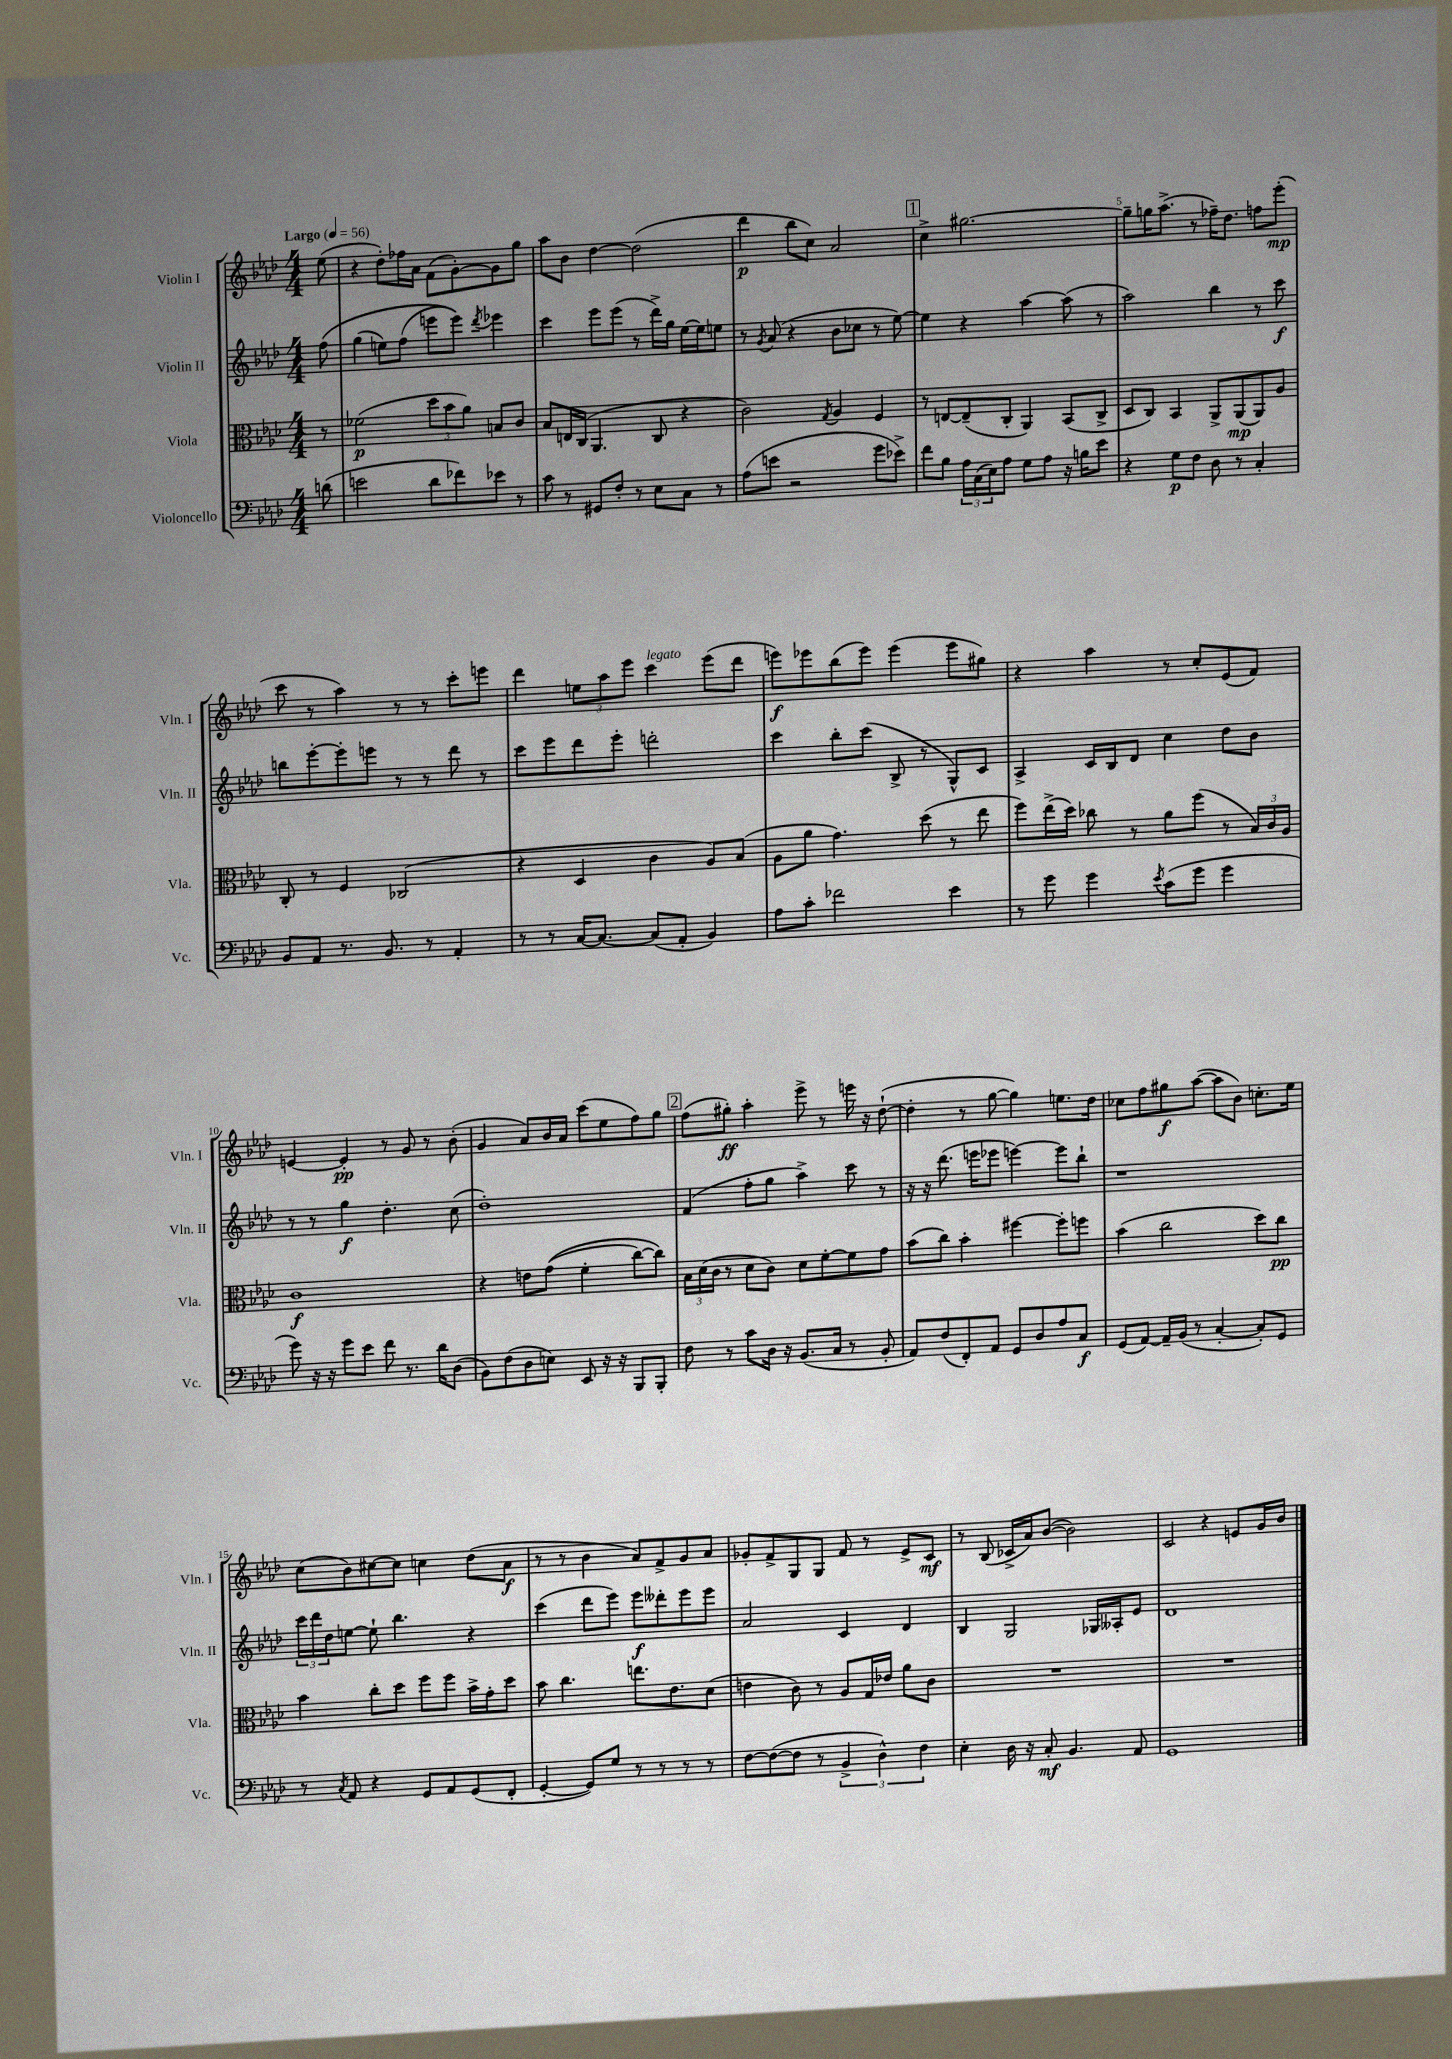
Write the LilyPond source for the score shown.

<<
\new StaffGroup <<
\new Staff = "s0" \with { instrumentName = "Violin I" shortInstrumentName = "Vln. I" } {
    \clef treble \key aes \major \numericTimeSignature \time 4/4 \partial 8 \tempo "Largo" 4 = 56
    ees''8( |
    r4 des''8-.) fes''16 aes'16 f'8( g'8~-.) g'8 g''8 |
    aes''8 bes'8 des''4~ des''2( |
    des'''4\p bes''8 c''8) aes'2 |
    \mark \markup { \box "1" } c''4-> gis''2.~ |
    gis''8-- g''16 aes''8.->( r8 fes''16--) des''8. f''8 ees'''8-.\mp( |
    c'''8 r8 aes''4) r8 r8 c'''8-. e'''8 |
    des'''4 \tuplet 3/2 { e''8 aes''8 ees'''8 } c'''4^\markup { \italic "legato" } ees'''8( des'''8 |
    e'''8\f) ees'''8 bes''8( ees'''8) ees'''4( ees'''8 gis''8) |
    r4 aes''4 r8 c''8-. ees'8( f'8) |
    e'4~ e'4-.\pp r8 g'8 r8 bes'8-.( |
    g'4 aes'8) bes'16 aes'16 c'''8( ees''8 f''8) g''8 |
    \mark \markup { \box "2" } f''8( gis''8-.\ff) aes''4-. ees'''8-> r8 e'''16 r16 des''8~-!( |
    des''4-. r8 g''8~ g''4) e''8. des''16 |
    ces''8 f''8 gis''8\f aes''8~( aes''8 bes'8) c''8.-. ees''16 |
    c''8( bes'8) cis''8~ cis''8 c''4 des''8( aes'8\f |
    r8 r8 bes'4 aes'8) f'8-> g'8 aes'8 |
    ges'8-. f'8-> g8 g8 f'8 r8 ees'8-> c'8\mf |
    r8 bes8( ces'16-> aes'16) bes'8~( bes'2) |
    c'2 r4 e'8 g'16 bes'16 \bar "|." |
}
\new Staff = "s1" \with { instrumentName = "Violin II" shortInstrumentName = "Vln. II" } {
    \clef treble \key aes \major \numericTimeSignature \time 4/4 \partial 8
    f''8\( |
    g''4( e''8) f''8( e'''8 e'''8)\) \acciaccatura { des'''8 } ees'''4 |
    c'''4 ees'''8 ees'''8( r8 des'''16->) g''16 ees''16~ ees''16 e''8 |
    r8 \acciaccatura { g'8 } aes'8( r4 bes'8 ces''8 r8 ees''8~) |
    \mark \markup { \box "1" } ees''4 r4 aes''4~ aes''8( r8 |
    aes''2) bes''4 r8 c'''8\f |
    b''8 ees'''8~-. ees'''8-. e'''8 r8 r8 des'''8 r8 |
    c'''8 ees'''8 des'''8 ees'''8-. d'''2-. |
    c'''4 bes''8-. c'''8( bes8-> r8 g8-^) c'8 |
    aes4-> c'16 bes16 des'8 c''4 des''8 bes'8 |
    r8 r8 g''4\f des''4.-. c''8( |
    des''1-.) |
    \mark \markup { \box "2" } f'4( f''8-. g''8 aes''4->) c'''8 r8 |
    r16 r16 des'''8.( e'''16 ees'''8 e'''4~) e'''8 bes''8-! |
    r1 |
    \tuplet 3/2 { c'''16 des'''16 des''16 } e''8~ e''8-! bes''4. r4 |
    c'''4( des'''8 ees'''8) ees'''8\f deses'''8-. ees'''8 ees'''8 |
    aes'2 c'4 des'4 |
    bes4 g2 ges16 aeses16-. ees'8 |
    des'1 \bar "|." |
}
\new Staff = "s2" \with { instrumentName = "Viola" shortInstrumentName = "Vla." } {
    \clef alto \key aes \major \numericTimeSignature \time 4/4 \partial 8
    r8 |
    fes'2\p( \tuplet 3/2 { des''8 bes'8 aes'8) } b8 c'8 |
    bes8 e16 c16( aes,4. c8 r4 |
    c'2) \acciaccatura { g8 } aes4 f4 |
    \mark \markup { \box "1" } r8 e8~ e8--( c8-. aes,4) bes,8( c8-> |
    des8 c8) bes,4 aes,8-> aes,8\mp( aes,8) aes8 |
    c8-. r8 f4 ces2( |
    r4 des4 c'4 aes8) bes8( |
    aes8 aes'8 g'4.) des''8( r8 ees''8 |
    f''8) ees''16->( des''16) ces''8 r8 aes'8 f''8( r8 \tuplet 3/2 { bes16) c'16 aes16 } |
    c'1\f |
    r4 e'8 g'8(\( f'4-. c''8~) c''8\) |
    \mark \markup { \box "2" } \tuplet 3/2 { bes16 des'16( c'16 } r8 des'8 c'8) des'8 f'8~-. f'8 g'8 |
    bes'8( c''8) bes'4-. fis''4~ fis''8-. f''8 |
    bes'4( c''2 des''8) c''8\pp |
    bes'4 c''8-. des''8 f''8 f''8 bes'16-> g'16-. des''8 |
    bes'8 c''4. e''8. ees'8. des'8( |
    e'4 c'8) r8 aes8 g16 ees'16 aes'8 c'8 |
    R1 |
    R1 \bar "|." |
}
\new Staff = "s3" \with { instrumentName = "Violoncello" shortInstrumentName = "Vc." } {
    \clef bass \key aes \major \numericTimeSignature \time 4/4 \partial 8
    d'8( |
    e'2 des'8 fes'8) ees'8 r8 |
    c'8 r8 gis,8 f8-. r8 ees8 c8 r8 |
    aes8( e'8 r2 g'8 ees'8->) |
    \mark \markup { \box "1" } f'8 bes8 \tuplet 3/2 { aes16 c16( ees16) } aes8 g8 aes8 r16 b16 ees'8 |
    r4 g8\p f8 des8 r8 c4-. |
    bes,8 aes,8 r8. bes,8. r8 aes,4-. |
    r8 r8 c16~ c8.~ c8( aes,8-. bes,4) |
    aes8 c'8-. fes'2 ees'4 |
    r8 g'8 g'4 \acciaccatura { ees'8 } c'8( g'8 g'4 |
    g'8) r16 r16 g'8 ees'8 f'8 r8. des'16 des8( |
    bes,8) f8( des8 e8) ees,8 r16 r16 bes,,8 bes,,8-. |
    \mark \markup { \box "2" } f8 r8 c'8 des16 r16 bes,8.( c16 r8 bes,8-. |
    aes,8) f8( f,8-.) aes,8 g,8 des8 aes8 c8\f |
    g,8( aes,8~) aes,16-- bes,16( r8 c4~-. c8-.) g,8 |
    r8 \acciaccatura { c8 } aes,8 r4 g,8 aes,8 g,8( f,8-. |
    g,4~-. g,8) g8 r8 r8 r8 r8 |
    f8~ f8~( f8 r8 \tuplet 3/2 { bes,4-> des4-^) f4 } |
    ees4-. des16 r16 c8-.\mf bes,4. aes,8 |
    g,1 \bar "|." |
}
>>
>>
\layout { \context { \Score \override BarNumber.break-visibility = ##(#f #t #t) barNumberVisibility = #(every-nth-bar-number-visible 5) } }
